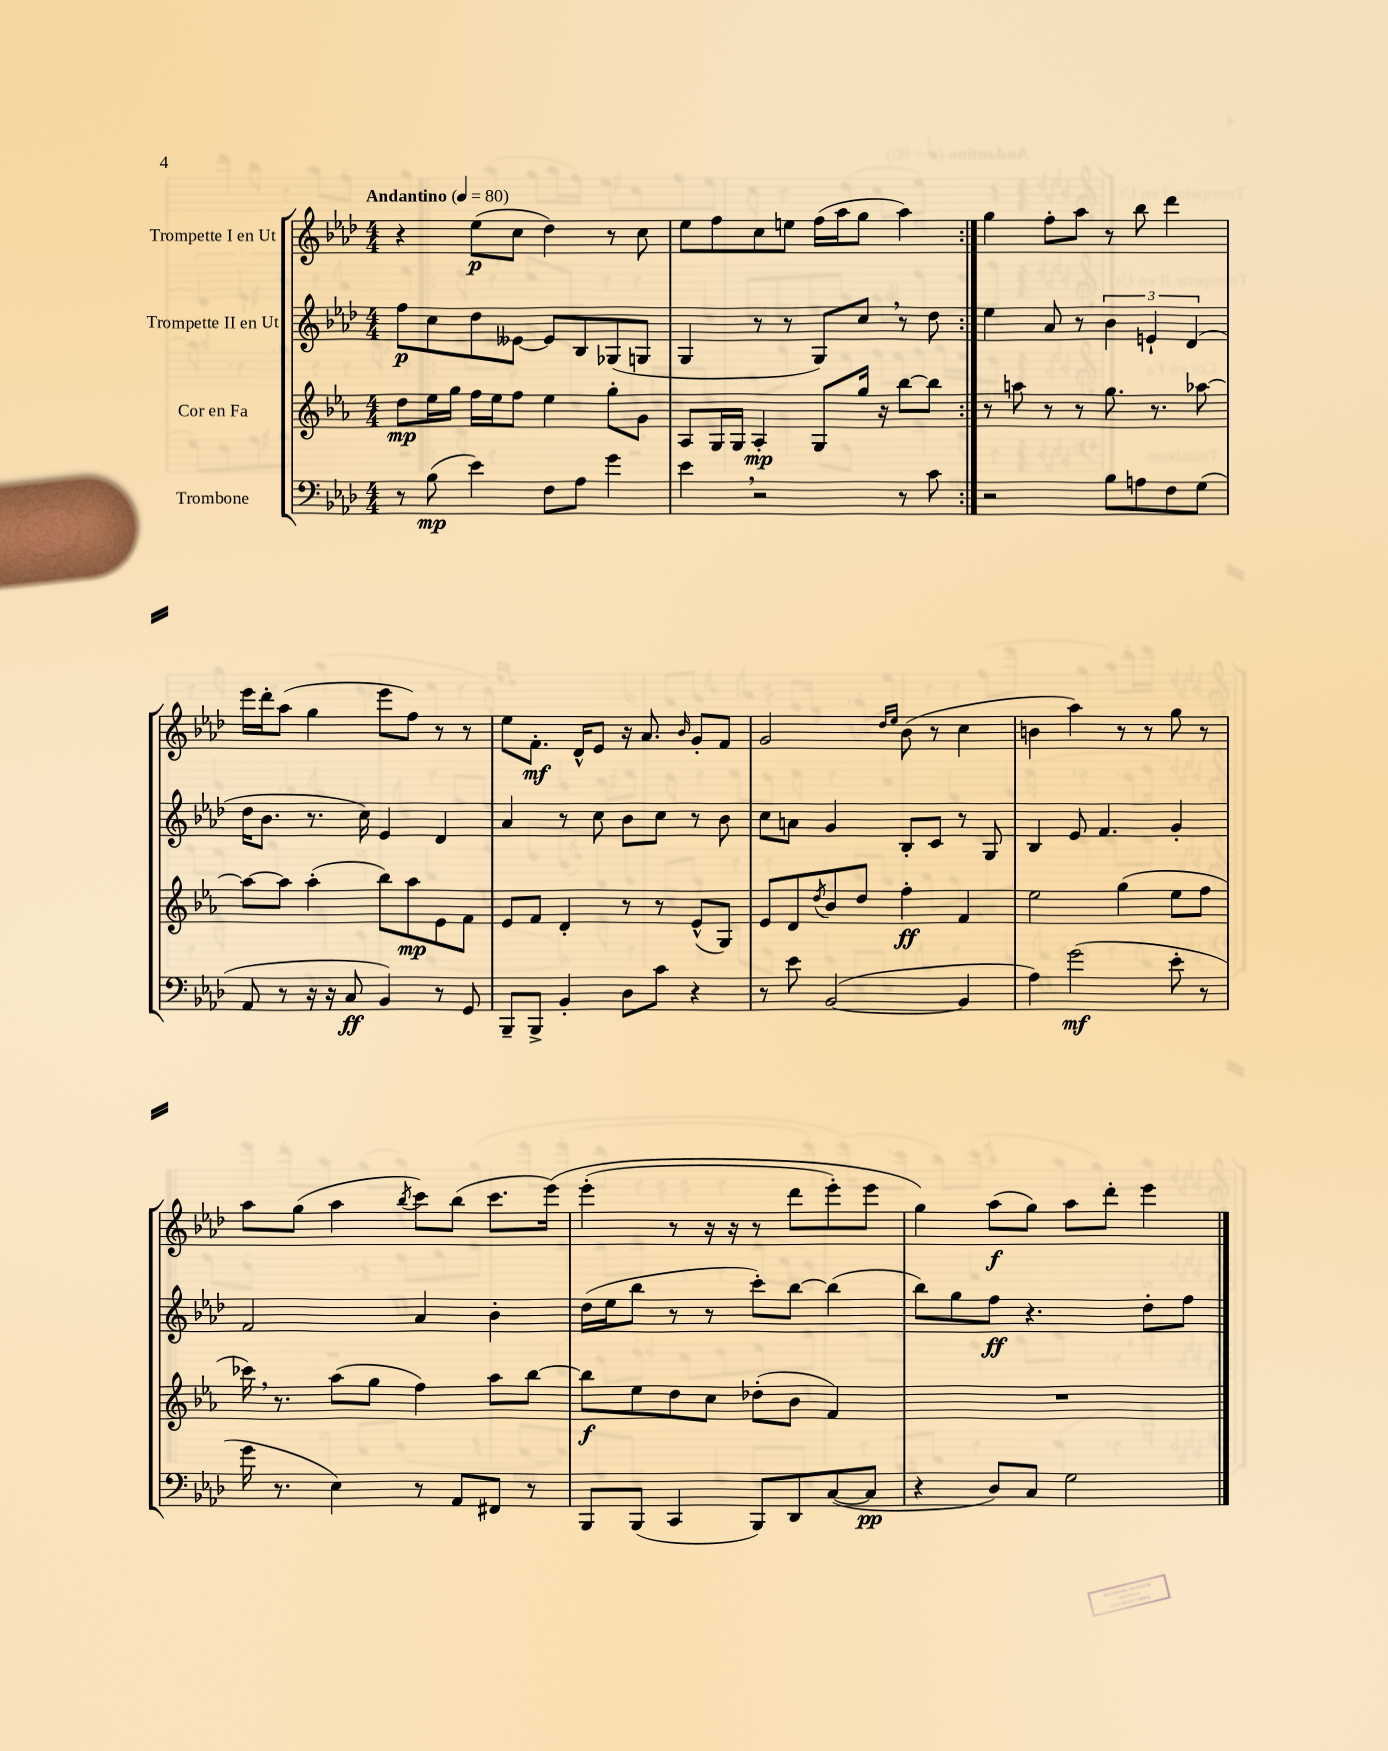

**kern	**kern	**kern	**kern
*staff4	*staff3	*staff2	*staff1
*clefF4	*clefG2	*clefG2	*clefG2
*k[b-e-a-d-]	*k[b-e-a-]	*k[b-e-a-d-]	*k[b-e-a-d-]
*M4/4	*M4/4	*M4/4	*M4/4
*MM80	*MM80	*MM80	*MM80
8r	8dd	8ff	4r
(8B-	16ee-	8cc	.
.	16gg	.	.
4e-)	16ff	8dd-	(8ee-
.	16ee-	.	.
.	8ff	[8e--	8cc
8F	4ee-	8e--]	4dd-)
8A-	.	8B-	.
4g	8gg'	(8G-	8r
.	8g	8G	8cc
=	=	=	=
4e-	8A-	4G	8ee-
.	16G	.	8ff
.	16G	.	.
2r	4A-'	8r	8cc
.	.	8r	8ee
.	8G	8G)	(16ff
.	.	.	16aa-
.	16gg	8cc	8gg
.	16r	.	.
8r	[8bb-	8r	4aa-)
8c	8bb-]	8dd-	.
=:|!	=:|!	=:|!	=:|!
2r	8r	4ee-	4gg
.	8aa	.	.
.	8r	8a-	8ff'
.	8r	8r	8aa-
8B-	8.gg	6b-	8r
8A	.	.	8bb-
.	.	6e`	.
.	8.r	.	.
8F	.	.	4ddd-
.	.	(6d-	.
(8G	[8aa-	.	.
=	=	=	=
8AA-	8aa-_	16dd-	16eee-
.	.	8.b-	16ddd-'
8r	8aa-]	.	(8aa-
16r	(4aa-'	8.r	4gg
16r	.	.	.
8C	.	.	.
.	.	16cc)	.
4BB-)	8bb-)	4e-	8eee-
.	8aa-	.	8ff)
8r	8e-	4d-	8r
8GG	8f	.	8r
=	=	=	=
8BBB-~	8e-	4a-	8ee-
8BBB-^	8f	.	8.f'
4BB-'	4d'	8r	.
.	.	.	16d-^^
.	.	8cc	8e-
8D-	8r	8b-	16r
.	.	.	8.a-
8c	8r	8cc	.
.	.	.	16qqb-
4r	(8e-^^	8r	8g'
.	8G)	8b-	8f
=	=	=	=
8r	8e-	8cc	2g
8e-	8d	8a	.
.	8qdd	.	.
([2BB-	8b-	4g	.
.	8dd	.	.
.	.	.	16qqdd-
.	.	.	16qqee-
.	4ff'	8B-'	(8b-
.	.	8c	8r
4BB-]	4f	8r	4cc
.	.	8G	.
=	=	=	=
4A-)	2ee-	4B-	4b
(2g	.	8e-	4aa-)
.	.	4.f	.
.	(4gg	.	8r
.	.	.	8r
8e-'	8ee-	4g'	8gg
8r	8ff	.	8r
=	=	=	=
16g	16ccc-)	2f	8aa-
8.r	8.r	.	.
.	.	.	(8gg
4E-)	(8aa-	.	4aa-
.	8gg	.	.
.	.	.	8qbb-
8r	4ff)	4a-	8ccc)
8AA-	.	.	(8bb-
8FF#	8aa-	4b-'	8.ccc
8r	[8bb-	.	.
.	.	.	&(16eee-)
=	=	=	=
8BBB-	8bb-]	(16dd-	(4eee-'
.	.	16ee-	.
(8BBB-	8ee-	8bb-	.
4CC	8dd	8r	8r
.	8cc	8r	16r
.	.	.	16r
8BBB-)	(8dd-'	8ccc')	8r
8DD-	8b-	[8bb-	8ddd-
([8C	4f)	(4bb-]	8eee-')
8C]	.	.	8eee-
=	=	=	=
4r	1r	8bb-)	4gg&)
.	.	8gg	.
8D-)	.	8ff	(8aa-
8C	.	4.r	8gg)
2G	.	.	8aa-
.	.	.	8ddd-'
.	.	8dd-'	4eee-
.	.	8ff	.
==	==	==	==
*-	*-	*-	*-
